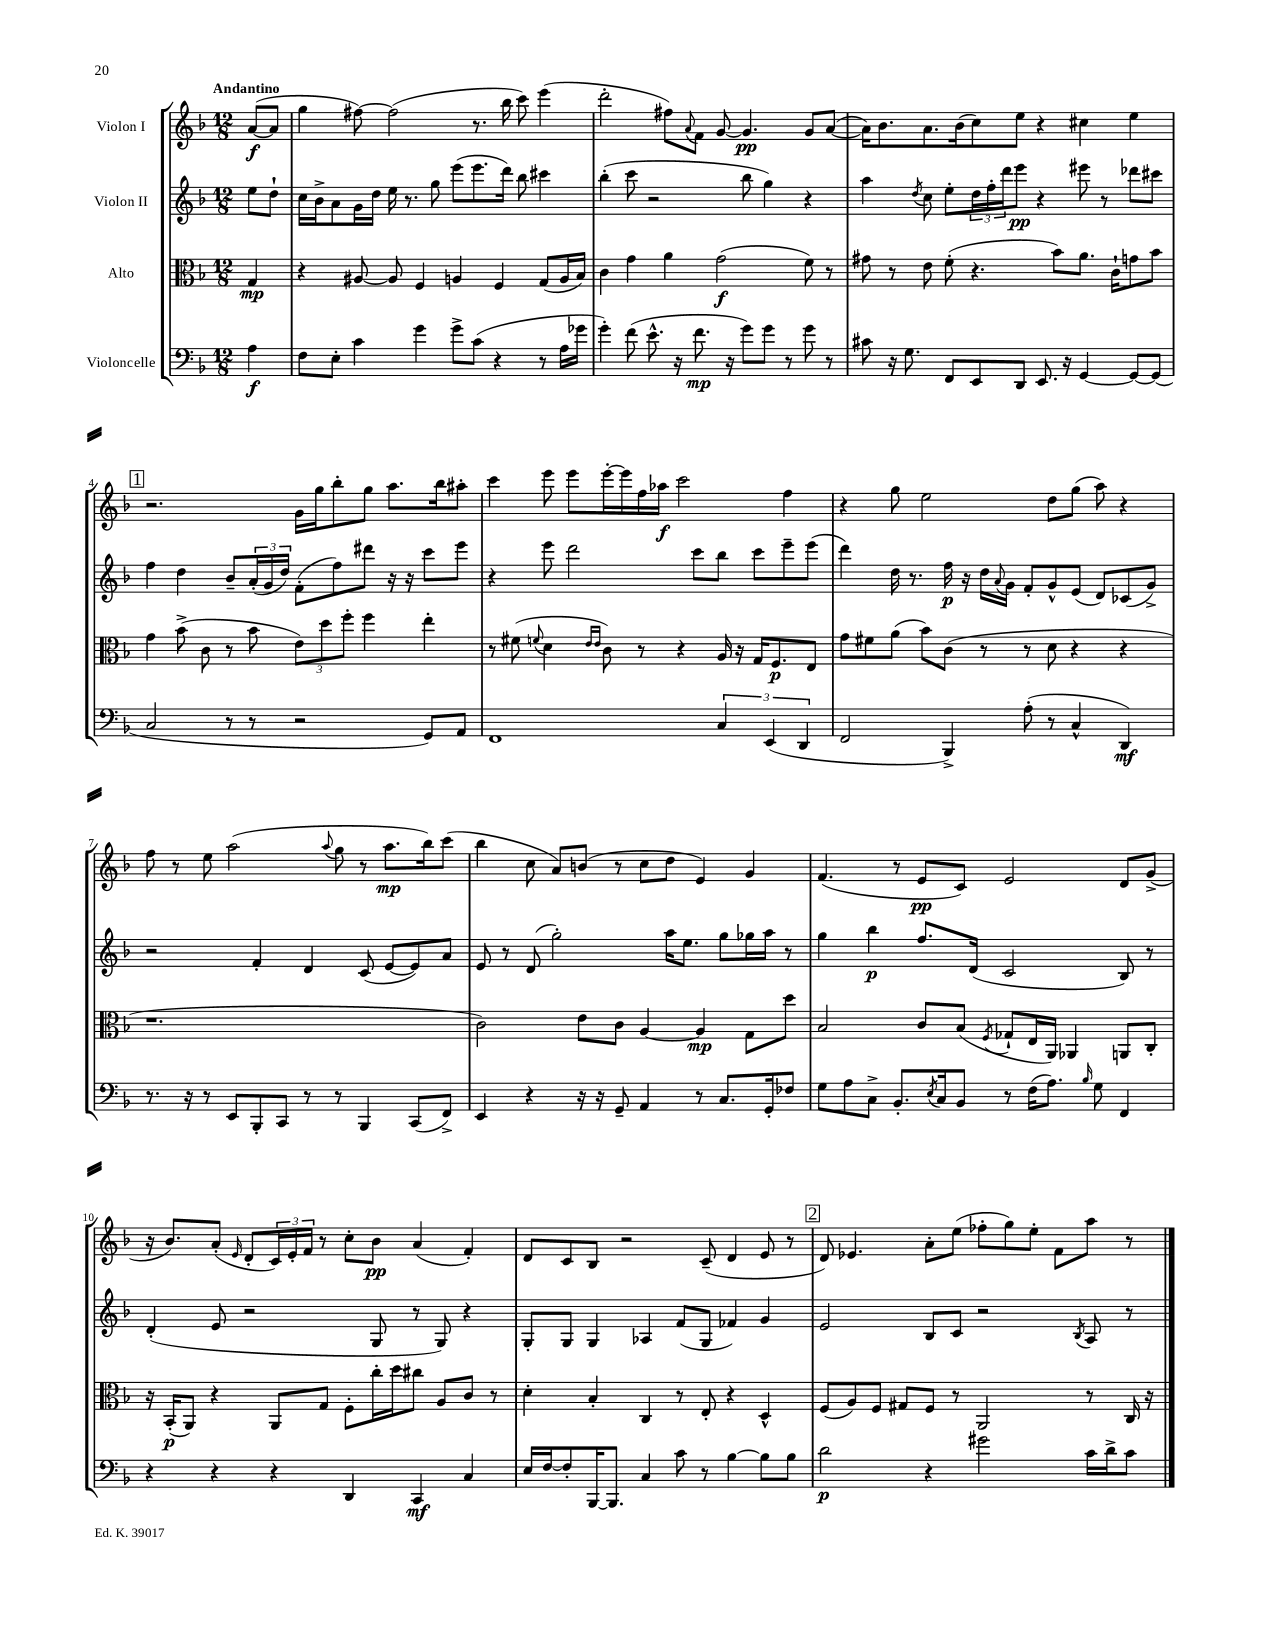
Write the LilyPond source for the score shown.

<<
\new StaffGroup <<
\new Staff = "s0" \with { instrumentName = "Violon I" } {
    \clef treble \key f \major \numericTimeSignature \time 12/8 \partial 4 \tempo "Andantino"
    a'8~\f( a'8 |
    g''4 fis''8~) fis''2( r8. bes''16 c'''8) e'''4( |
    d'''2-. fis''8) \appoggiatura { a'8 } f'8 g'8~ g'4.\pp g'8 a'8~( |
    a'16) bes'8. a'8. bes'16( c''8) e''8 r4 cis''4 e''4 |
    \mark \markup { \box "1" } r2. g'16 g''16 bes''8-. g''8 a''8. bes''16 ais''8-. |
    c'''4 e'''8 e'''8 e'''16~-. e'''16 f''16 aes''16\f c'''2 f''4 |
    r4 g''8 e''2 d''8 g''8( a''8) r4 |
    f''8 r8 e''8 a''2( \appoggiatura { a''8 } g''8 r8 a''8.\mp bes''16) c'''8( |
    bes''4 c''8 a'8) b'8( r8 c''8 d''8 e'4) g'4 |
    f'4.( r8 e'8\pp c'8) e'2 d'8 g'8->( |
    r16 bes'8.) a'8-.( \grace { e'16 } d'8-. \tuplet 3/2 { c'16) e'16-. f'16 } r8 c''8-. bes'8\pp a'4( f'4-.) |
    d'8 c'8 bes8 r2 c'8--( d'4 e'8 r8 |
    \mark \markup { \box "2" } d'8) ees'4. a'8-. e''8( fes''8-. g''8) e''8-. f'8 a''8 r8 \bar "|." |
}
\new Staff = "s1" \with { instrumentName = "Violon II" } {
    \clef treble \key f \major \numericTimeSignature \time 12/8 \partial 4
    e''8 d''8-! |
    c''16 bes'16-> a'8 g'16 d''16 e''16 r8. g''8 e'''8( e'''8. d'''16) bes''8 cis'''4 |
    bes''4-.( c'''8 r2 bes''8 g''4) r4 |
    a''4 \acciaccatura { d''8 } c''8 e''8-. \tuplet 3/2 { d''16 f''16-. d'''16 } e'''8\pp r4 eis'''8 r8 des'''8 cis'''8 |
    \mark \markup { \box "1" } f''4 d''4 bes'8-- \tuplet 3/2 { a'16-.( g'16 d''16) } f'8-.( f''8) dis'''8 r16 r16 c'''8 e'''8 |
    r4 e'''8 d'''2 c'''8 bes''8 c'''8 e'''8-- e'''8( |
    d'''4) d''16 r8. f''16\p r16 d''16 \appoggiatura { a'8 } g'16 f'8-. g'8-^ e'8( d'8) ces'8( g'8->) |
    r2 f'4-. d'4 c'8( e'8~ e'8) a'8 |
    e'8 r8 d'8( g''2-.) a''16 e''8. g''8 ges''16 a''16 r8 |
    g''4 bes''4\p f''8. d'16( c'2 bes8) r8 |
    d'4-.( e'8 r2 g8 r8 g8) r4 |
    g8-. g8 g4 aes4 f'8( g8 fes'4) g'4 |
    \mark \markup { \box "2" } e'2 bes8 c'8 r2 \acciaccatura { bes8 } a8 r8 \bar "|." |
}
\new Staff = "s2" \with { instrumentName = "Alto" } {
    \clef alto \key f \major \numericTimeSignature \time 12/8 \partial 4
    g4\mp |
    r4 ais8~ ais8 f4 a4 f4 g8( a16 bes16) |
    c'4 g'4 a'4 g'2\f( f'8) r8 |
    gis'8 r8 e'8 f'8-.( r4. bes'8) a'8. c'16-! g'8 bes'8 |
    \mark \markup { \box "1" } g'4 bes'8->( c'8 r8 bes'8 \tuplet 3/2 { e'8) d''8 f''8-. } f''4 e''4-. |
    r8 fis'8( \appoggiatura { f'8 } d'4 \grace { e'16 e'16 } c'8) r8 r4 a16 r16 g16 f8.\p e8 |
    g'8 fis'8 a'8( bes'8) c'8( r8 r8 d'8 r4 r4 |
    r1. |
    c'2) e'8 c'8 a4~ a4\mp g8 d''8 |
    bes2 c'8 bes8( \acciaccatura { f8 } ges8-! e16 a,16) aes,4 a,8 c8-. |
    r16 bes,16-.\p( a,8) r4 a,8 g8 f8-. c''16-. d''16 cis''8 a8 c'8 r8 |
    d'4-. bes4-. c4 r8 e8-. r4 d4-^ |
    \mark \markup { \box "2" } f8( a8) f8 gis8 f8 r8 a,2 r8 c16 r16 \bar "|." |
}
\new Staff = "s3" \with { instrumentName = "Violoncelle" } {
    \clef bass \key f \major \numericTimeSignature \time 12/8 \partial 4
    a4\f |
    f8 e8-. c'4 g'4 g'8-> c'8( r4 r8 a16 ges'16 |
    g'4-.) f'8( e'8.-^ r16 f'8.\mp r16 g'8) g'8 r8 g'8 r8 |
    cis'8 r16 g8. f,8 e,8 d,8 e,8. r16 g,4~ g,8~ g,8( |
    \mark \markup { \box "1" } c2 r8 r8 r2 g,8) a,8 |
    f,1 \tuplet 3/2 { c4 e,4( d,4 } |
    f,2 bes,,4->) a8-.( r8 c4-^ d,4\mf) |
    r8. r16 r8 e,8 bes,,8-. c,8 r8 r8 bes,,4 c,8( f,8->) |
    e,4 r4 r16 r16 g,8-- a,4 r8 c8. g,16-. fes8 |
    g8 a8 c8-> bes,8.-. \acciaccatura { e8 } c16 bes,8 r8 f16( a8.) \grace { bes16 } g8 f,4 |
    r4 r4 r4 d,4 c,4\mf c4 |
    e16 f16~ f8-. bes,,16~ bes,,8. c4 c'8 r8 bes4~ bes8 bes8 |
    \mark \markup { \box "2" } d'2\p r4 gis'2 c'16 d'16-> c'8 \bar "|." |
}
>>
>>
